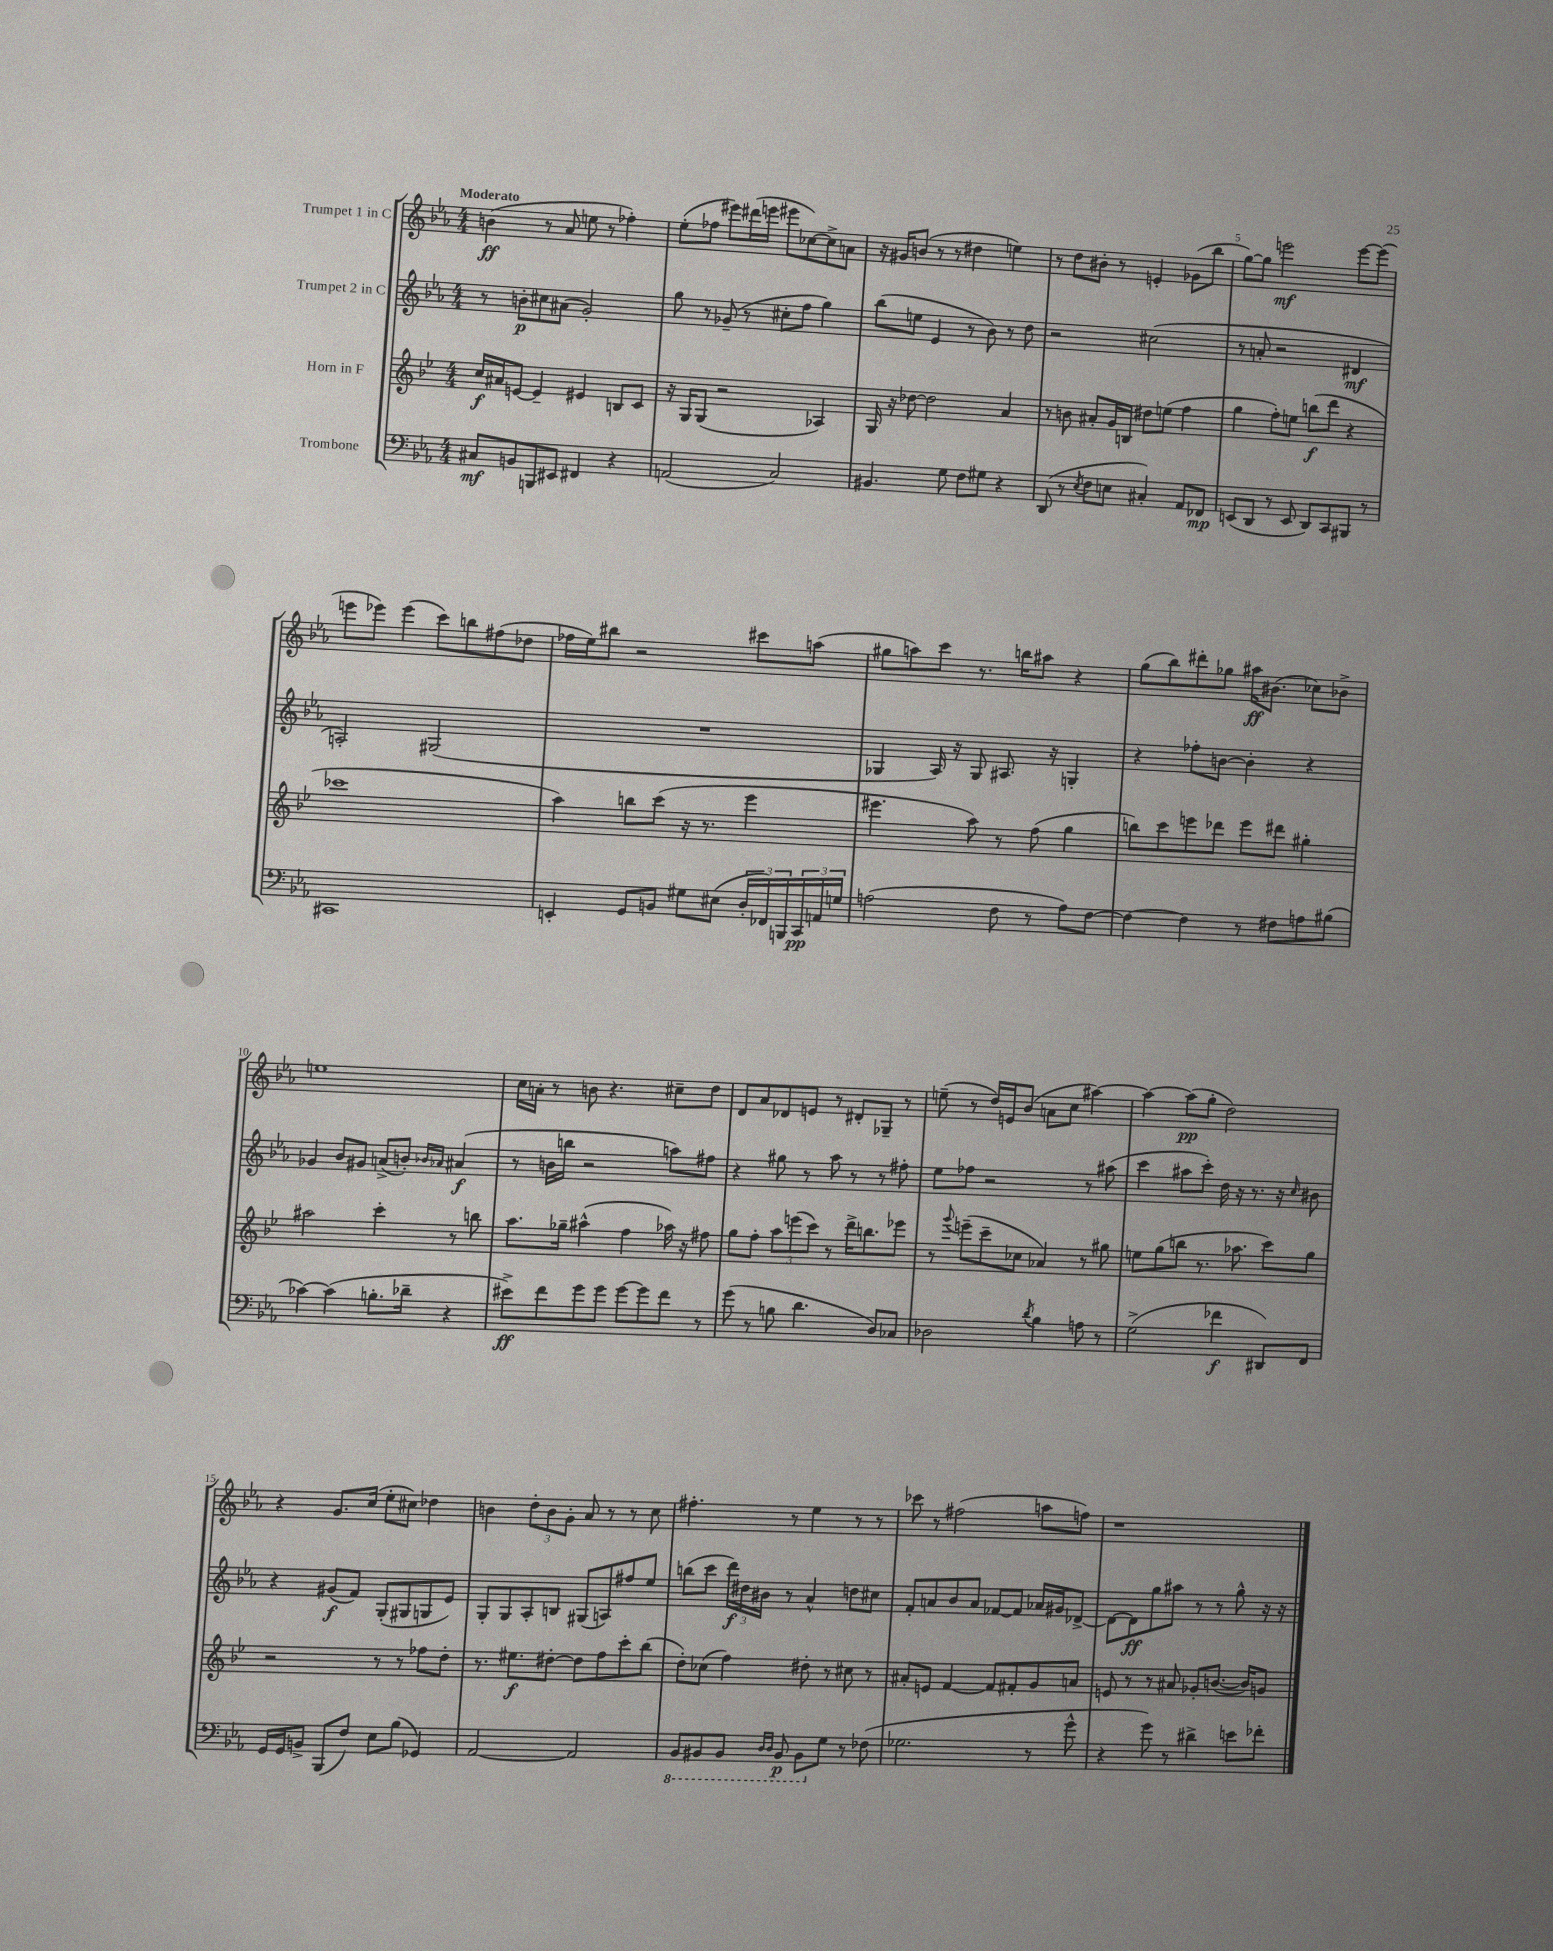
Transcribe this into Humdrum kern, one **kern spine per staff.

**kern	**dynam	**kern	**dynam	**kern	**dynam	**kern	**dynam
*part4	*part4	*part3	*part3	*part2	*part2	*part1	*part1
*staff4	*staff4	*staff3	*staff3	*staff2	*staff2	*staff1	*staff1
*I"Trombone	*	*I"Horn in F	*	*I"Trumpet 2 in C	*	*I"Trumpet 1 in C	*
*clefF4	*	*clefG2	*	*clefG2	*	*clefG2	*
*k[b-e-a-]	*	*k[b-e-]	*	*k[b-e-a-]	*	*k[b-e-a-]	*
*M4/4	*	*M4/4	*	*M4/4	*	*M4/4	*
=1	=1	=1	=1	=1	=1	=1	=1
!	!	!	!	!	!	!LO:TX:a:B:t=Moderato	!
8C#X/L	mf	16cc/LL	f	8r	.	(4bn\	ff
.	.	16a#X/J	.	.	.	.	.
8BBn/	.	[8en/J	.	8bn'\L	p	.	.
8BBBn/	.	4e~/]	.	8cc#X\	.	8r	.
8EE#X/J	.	.	.	(8a#X\J	.	8a-/	.
4FF#X/	.	4e#X/	.	2g'/)	.	8een\	.
.	.	.	.	.	.	8r	.
4r	.	8Bn/L	.	.	.	4ff-X'\)	.
.	.	8c/J	.	.	.	.	.
=2	=2	=2	=2	=2	=2	=2	=2
(2AAn/	.	16r	.	8gg\	.	(8ee-'\L	.
.	.	16G/KL	.	.	.	.	.
.	.	(8G/J	.	8r	.	8ff-X\J	.
.	.	2r	.	(8g-X~/	.	8eee#X\L)	.
.	.	.	.	8r	.	(16ddd#X\L	.
.	.	.	.	.	.	16eeen\JJ	.
2C/)	.	.	.	8cc#X'\L	.	8eee#X\L	.
.	.	.	.	8ff\J	.	[8cc-X\)	.
.	.	4A-X/)	.	4gg\)	.	8cc-^\]	.
.	.	.	.	.	.	8an\J	.
=3	=3	=3	=3	=3	=3	=3	=3
4.BB#X/	.	16G/	.	(8bb-\L	.	16r	.
.	.	16r	.	.	.	16g#X/KL	.
.	.	[8dd-X\	.	8een\J	.	(8bn/J	.
.	.	2dd-\]	.	4e-/	.	8r	.
8G\	.	.	.	.	.	8r	.
8F\L	.	.	.	8r	.	4dd#X\	.
8G#X\J	.	.	.	8b-\)	.	.	.
4r	.	4a/	.	8r	.	4een\)	.
.	.	.	.	8dd\	.	.	.
=4	=4	=4	=4	=4	=4	=4	=4
(8DD/	.	8r	.	2r	.	8r	.
8r	.	8bn\	.	.	.	8dd\L	.
8qE-/	.	.	.	.	.	.	.
8F\L	.	8a#X'/L	.	.	.	8b#X'\J	.
8En\J	.	16g/L	.	.	.	8r	.
.	.	16Bn/JJ	.	.	.	.	.
4C#X'/)	.	8dd#X\L	.	(2cc#X\	.	4en'/	.
.	.	(8een\J	.	.	.	.	.
8AA-/L	.	4ff\	.	.	.	(8g-X\L	.
8FF-X/J	mp	.	.	.	.	8bb-\J	.
=5	=5	=5	=5	=5	=5	=5	=5
(8EEn/L	.	4gg\	.	8r	.	[8gg\L)	.
8DD/J	.	.	.	8an'/	.	8gg\J]	.
8r	.	8ff'\L)	.	2r	.	2eeen\	mf
8EE/	.	8een\J	.	.	.	.	.
8DD/L)	.	(8bbn\L	f	.	.	.	.
8CC/	.	8ddd\J	.	.	.	.	.
8BBB#X/J	.	4r	.	4d#X/	mf	[8eee\L	.
8r	.	.	.	.	.	(8eee\J]	.
!!LO:LB:g=z
=6	=6	=6	=6	=6	=6	=6	=6
1CC#X	.	1ccc-X	.	2An'/)	.	8eeen\L	.
.	.	.	.	.	.	8eee-X\J)	.
.	.	.	.	.	.	(4eee-\	.
.	.	.	.	(2G#X/	.	8ccc\L)	.
.	.	.	.	.	.	8bbn\	.
.	.	.	.	.	.	(8ff#X\	.
.	.	.	.	.	.	8dd-X\J	.
=7	=7	=7	=7	=7	=7	=7	=7
4EEn'/	.	4aa\)	.	1r	.	16ff-X\LL	.
.	.	.	.	.	.	16ee-\J)	.
.	.	.	.	.	.	8bb#X\J	.
8GG/L	.	8bbn\L	.	.	.	2r	.
8BBn/J	.	(8ccc\J	.	.	.	.	.
8G#X\L	.	16r	.	.	.	.	.
.	.	8.r	.	.	.	.	.
(8E#X\J	.	.	.	.	.	.	.
24D'/LL	.	4eee-\	.	.	.	8ccc#X\L	.
24FF-X/)	.	.	.	.	.	.	.
24BBBn/	.	.	.	.	.	.	.
24CC/	pp	.	.	.	.	(8aan\J	.
24AAn/	.	.	.	.	.	.	.
24Gn/JJ	.	.	.	.	.	.	.
=8	=8	=8	=8	=8	=8	=8	=8
(2An\	.	4.eee#X\	.	4G-X/	.	8gg#X\L	.
.	.	.	.	.	.	8aan\)	.
.	.	.	.	16A-/)	.	8ccc\J	.
.	.	.	.	16r	.	.	.
.	.	8aa\)	.	8G-/	.	8.r	.
8F\	.	8r	.	8.A#X/	.	.	.
.	.	.	.	.	.	16bbn\KL	.
8r	.	(8ff\	.	.	.	8aa#X\J	.
.	.	.	.	16r	.	.	.
8A\L)	.	4gg\	.	4Gn'/	.	4r	.
[8F\J	.	.	.	.	.	.	.
=9	=9	=9	=9	=9	=9	=9	=9
4F\_	.	8bbn\L)	.	4r	.	(8gg\L	.
.	.	8ccc\	.	.	.	8bb-\)	.
4F\]	.	8eeen\	.	8ff-X'\L	.	8ddd#X'\	.
.	.	8ddd-X\J	.	[8bn\J	.	8gg-X\J	.
8r	.	8eee\L	.	4b'\]	.	16aa#X\KL	ff
.	.	.	.	.	.	(8.b#X\J	.
8F#X\L	.	8ddd#X\J	.	.	.	.	.
8An\	.	4gg#X'\	.	4r	.	8cc-X\L)	.
(8B#X\J	.	.	.	.	.	8b-X^\J	.
!!LO:LB:g=z
=10	=10	=10	=10	=10	=10	=10	=10
[4c-X\)	.	2aa#X\	.	4g-X/	.	1een	.
(4c-\]	.	.	.	8b-/L	.	.	.
.	.	.	.	8g#X/J	.	.	.
8.Bn'\L	.	4ccc'\	.	(8an^/L	.	.	.
.	.	.	.	8bn'/J)	.	.	.
16d-X~\Jk	.	.	.	.	.	.	.
.	.	.	.	16qqb-X/LL	.	.	.
.	.	.	.	16qqa-X/JJ	.	.	.
4r	.	8r	.	(4a#X/	f	.	.
.	.	8bbn\	.	.	.	.	.
=11	=11	=11	=11	=11	=11	=11	=11
8e#X^\L)	ff	8.aa\L	.	8r	.	16cc\LL	.
.	.	.	.	.	.	16an'\JJ	.
8f\	.	.	.	16bn\LL	.	8r	.
.	.	16gg-X~\Jk	.	16bbn\JJ	.	.	.
8g\	.	(4aa#X^^\	.	2r	.	8bn\	.
8g\J	.	.	.	.	.	4.r	.
[8g\L	.	4ff\	.	.	.	.	.
8g\]	.	.	.	.	.	.	.
8f\J	.	16aa-X\)	.	8aan\L)	.	8cc#X~\L	.
.	.	16r	.	.	.	.	.
8r	.	8ff#X\	.	8ff#X\J	.	8dd\J	.
=12	=12	=12	=12	=12	=12	=12	=12
(8g\	.	8gg\L	.	4r	.	8d/L	.
8r	.	8ff'\J	.	.	.	8a-/	.
8Bn\	.	12aa\L	.	8gg#X\	.	8d-X/	.
.	.	(12eeen\	.	.	.	.	.
4.d\	.	.	.	8r	.	8en/J	.
.	.	12ccc\J)	.	.	.	.	.
.	.	8r	.	8aa-\	.	8r	.
.	.	16ddd^\KL	.	8r	.	8d#X'/L	.
.	.	8.bbn\	.	.	.	.	.
8D/L)	.	.	.	8r	.	8G-X~/J	.
8C-X/J	.	8eee-X\J	.	8ff#X'\	.	8r	.
=13	=13	=13	=13	=13	=13	=13	=13
2D-X\	.	8r	.	8ee-\L	.	(8een~\	.
.	.	8qqggg/	.	.	.	.	.
.	.	(8eeen~\L	.	8ff-X\J	.	8r	.
.	.	8ccc~\	.	2r	.	16dd/LL)	.
.	.	.	.	.	.	16en/J	.
.	.	8cc-X\J	.	.	.	(8b-/J	.
8qd/	.	.	.	.	.	.	.
4B-\	.	4a-X/)	.	.	.	8an\L	.
.	.	.	.	.	.	8cc\J	.
8An\	.	8r	.	8r	.	[4aa#X\)	.
8r	.	8gg#X\	.	(8aa#X\	.	.	.
=14	=14	=14	=14	=14	=14	=14	=14
(2G^\	.	8een\L	.	4ccc\	.	4aa#\_	.
.	.	(8gg\	.	.	.	.	.
.	.	8bbn\J	.	8aa#X\L	.	(8aa#\L]	pp
.	.	8.r	.	8ccc'\J)	.	8gg'\J	.
4f-X\	f	.	.	16dd\	.	2dd\)	.
.	.	8.aa-X\	.	16r	.	.	.
.	.	.	.	8.r	.	.	.
8DD#X/L)	.	8ccc\L)	.	.	.	.	.
.	.	.	.	16r	.	.	.
.	.	.	.	16qqcc/	.	.	.
8FF/J	.	8gg\J	.	8b#X\	.	.	.
!!LO:LB:g=z
=15	=15	=15	=15	=15	=15	=15	=15
16GG/LL	.	2r	.	4r	.	4r	.
16GG/J	.	.	.	.	.	.	.
8BBn^/J	.	.	.	.	.	.	.
(8BBB-/L	.	.	.	(8g#X/L	f	8.g/L	.
8F/J)	.	.	.	8f/J)	.	.	.
.	.	.	.	.	.	(16cc/Jk	.
8E-\L	.	8r	.	(8G'/L	.	8ee-'\L	.
(8B-\J	.	8r	.	8G#X/	.	8cc#X\J)	.
4GG-X/)	.	8ff-X\L	.	8Gn/	.	4dd-X\	.
.	.	8dd'\J	.	8e-/J)	.	.	.
=16	=16	=16	=16	=16	=16	=16	=16
[2AA-/	.	8.r	.	8G'/L	.	4bn\	.
.	.	.	.	8G/	.	.	.
.	.	8.ee#X\L	f	.	.	.	.
.	.	.	.	8A-'/	.	12dd'\L	.
.	.	.	.	.	.	12b\	.
.	.	[8dd#X'\J	.	8Bn/J	.	.	.
.	.	.	.	.	.	12g'\J	.
2AA-/]	.	8dd#\L]	.	(8G#X/L	.	8a-/	.
.	.	8ff\	.	8An/)	.	8r	.
.	.	8ccc'\	.	8ff#X/	.	8r	.
.	.	(8bb-\J	.	8ee-/J	.	8cc\	.
=17	=17	=17	=17	=17	=17	=17	=17
*8ba	*	*	*	*	*	*	*
8BBB-/L	.	8dd'\L)	.	(8bbn\L	.	4.ff#X'\	.
8BBB#X/	.	(8cc-X\J	.	8ccc\J	.	.	.
8BBB#/J	.	4ff\)	.	24ddd\LL)	f	.	.
.	.	.	.	24dd#X\	.	.	.
.	.	.	.	24b#X\JJ	.	.	.
16qqDD/LL	.	.	.	.	.	.	.
16qqDD/JJ	.	.	.	.	.	.	.
8BBB#/	p	.	.	8r	.	8r	.
8BBB#\L	.	8dd#X'\	.	4a-^^/	.	4ee-\	.
*X8ba	*	*	*	*	*	*	*
8G\J	.	8r	.	.	.	.	.
8r	.	8cc#X\	.	8ddn\L	.	8r	.
(8F-X\	.	8r	.	8cc#X\J	.	8r	.
=18	=18	=18	=18	=18	=18	=18	=18
2.G-X\	.	8a#X'/L	.	8f'/L	.	8ccc-X\	.
.	.	8en/J	.	8an/	.	8r	.
.	.	[4f/	.	8b-/	.	(2ff#X\	.
.	.	.	.	8a/J	.	.	.
.	.	8f/L]	.	[8f-X/L	.	.	.
.	.	8f#X'/	.	8f-/J]	.	.	.
8r	.	8g/	.	16a-X/LL	.	8aan\L	.
.	.	.	.	16g#X/J	.	.	.
8g^^\	.	8an/J	.	[8d-X^/J	.	8ffn\J)	.
=19	=19	=19	=19	=19	=19	=19	=19
4r	.	8en/	.	8d-\L_	.	1r	.
.	.	8r	.	8d-\]	ff	.	.
8g\)	.	8r	.	8gg\	.	.	.
8r	.	8a#X/	.	8aa#X\J	.	.	.
4d#X^\	.	8g-X'/L	.	8r	.	.	.
.	.	([8.bn/J	.	8r	.	.	.
8en\L	.	.	.	8gg^^\	.	.	.
.	.	16b/KL])	.	.	.	.	.
8f-X'\J	.	8gn/J	.	16r	.	.	.
.	.	.	.	16r	.	.	.
==	==	==	==	==	==	==	==
*-	*-	*-	*-	*-	*-	*-	*-
